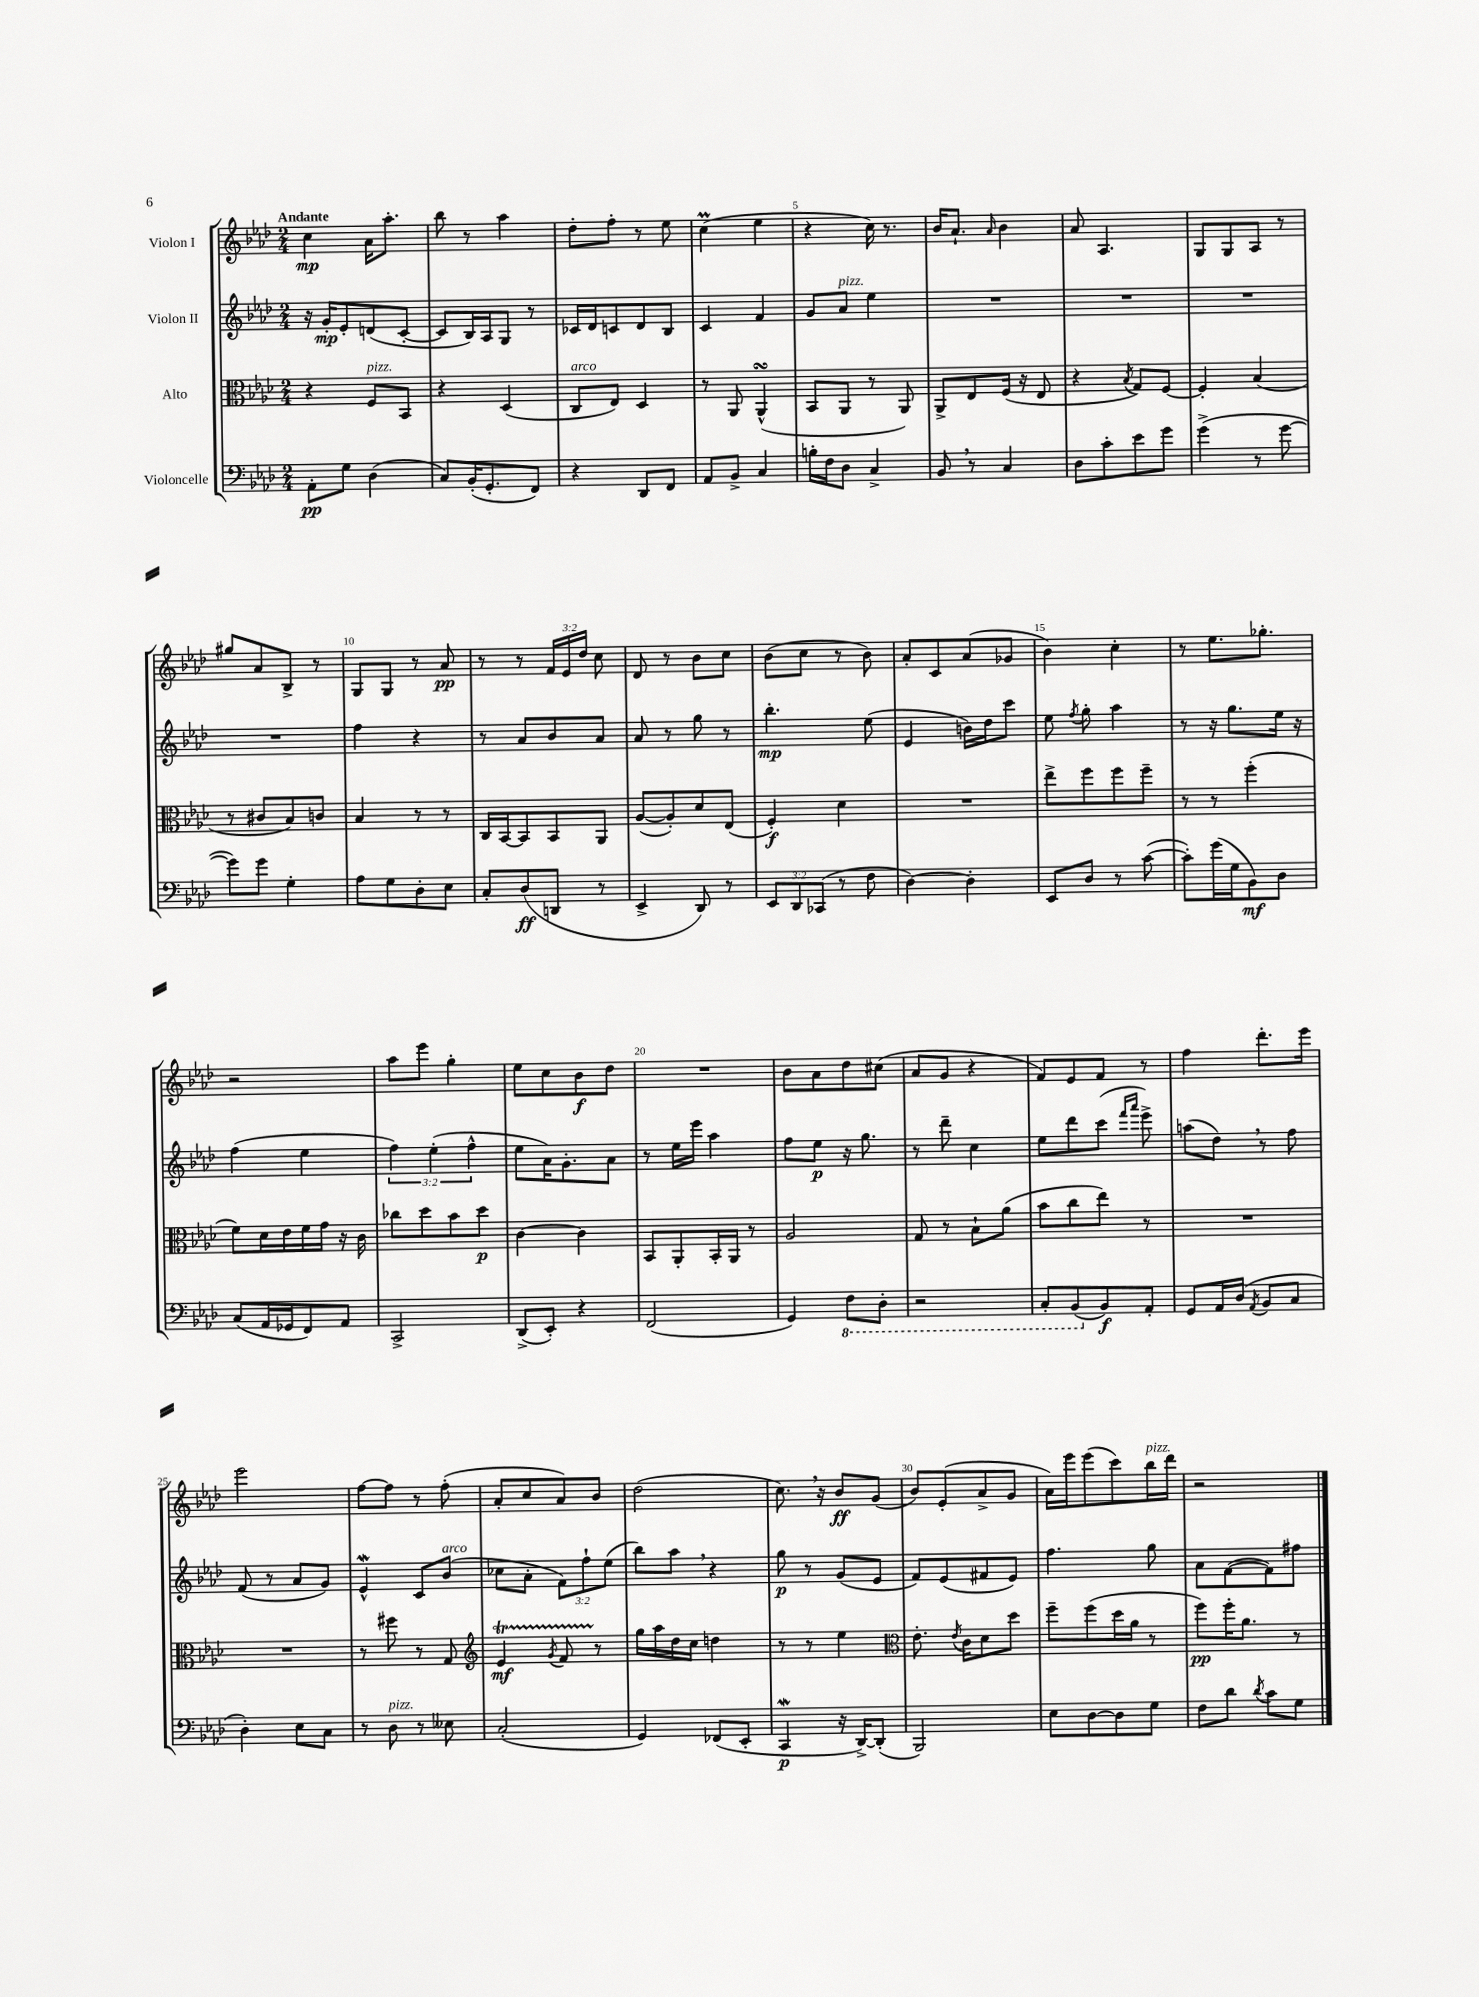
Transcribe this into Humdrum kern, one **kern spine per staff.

**kern	**dynam	**kern	**dynam	**kern	**dynam	**kern	**dynam
*part4	*part4	*part3	*part3	*part2	*part2	*part1	*part1
*staff4	*staff4	*staff3	*staff3	*staff2	*staff2	*staff1	*staff1
*I"Violoncelle	*	*I"Alto	*	*I"Violon II	*	*I"Violon I	*
*clefF4	*	*clefC3	*	*clefG2	*	*clefG2	*
*k[b-e-a-d-]	*	*k[b-e-a-d-]	*	*k[b-e-a-d-]	*	*k[b-e-a-d-]	*
*M2/4	*	*M2/4	*	*M2/4	*	*M2/4	*
=1	=1	=1	=1	=1	=1	=1	=1
!	!	!	!	!	!	!LO:TX:a:B:t=Andante	!
8AA-'\L	pp	4r	.	16r	.	4cc\	mp
.	.	.	.	16g'/KL	mp	.	.
8G\J	.	.	.	8e-'/	.	.	.
!	!	!LO:TX:a:i:t=pizz.	!	!	!	!	!
(4D-\	.	8F/L	.	(8dn/	.	16a-\KL	.
.	.	.	.	.	.	8.aa-'\J	.
.	.	8BB-/J	.	[8c'/J	.	.	.
=2	=2	=2	=2	=2	=2	=2	=2
8C/L)	.	4r	.	8c/L]	.	8bb-\	.
(16BB-'/K	.	.	.	16B-/L)	.	8r	.
8.GG'/	.	.	.	16A-/J	.	.	.
.	.	(4D-/	.	8G/J	.	4aa-\	.
8FF/J)	.	.	.	8r	.	.	.
=3	=3	=3	=3	=3	=3	=3	=3
!	!	!LO:TX:a:i:t=arco	!	!	!	!	!
4r	.	8C/L	.	16c-X/LL	.	8dd-'\L	.
.	.	.	.	16d-/J	.	.	.
.	.	8E-/J)	.	8cn/	.	8ff'\J	.
8DD-/L	.	4D-/	.	8d-/	.	8r	.
8FF/J	.	.	.	8B-/J	.	8ee-\	.
=4	=4	=4	=4	=4	=4	=4	=4
8AA-/L	.	8r	.	4c/	.	(4ccm\	.
8BB-^/J	.	8AA-/	.	.	.	.	.
4C/	.	(4AA-sSSs^^/	.	4f/	.	4ee-\	.
=5	=5	=5	=5	=5	=5	=5	=5
16Bn'\LL	.	8BB-/L	.	8g/L	.	4r	.
16F\J	.	.	.	.	.	.	.
!	!	!	!	!LO:TX:a:i:t=pizz.	!	!	!
8D-\J	.	8AA-/J	.	8a-/J	.	.	.
4C^/	.	8r	.	4ee-\	.	16cc\)	.
.	.	.	.	.	.	8.r	.
.	.	8AA-/)	.	.	.	.	.
=6	=6	=6	=6	=6	=6	=6	=6
8BB-,/	.	8AA-^/L	.	2r	.	16b-/KL	.
.	.	.	.	.	.	8.a-`/J	.
8r	.	8E-/	.	.	.	.	.
.	.	.	.	.	.	16qqa-/	.
4C/	.	(16F/Jk	.	.	.	4b-\	.
.	.	16r	.	.	.	.	.
.	.	8E-/	.	.	.	.	.
=7	=7	=7	=7	=7	=7	=7	=7
8D-\L	.	4r	.	2r	.	8a-/	.
8c'\	.	.	.	.	.	4.A-/	.
.	.	8qB-/	.	.	.	.	.
8e-\	.	8G/L)	.	.	.	.	.
8g\J	.	[8F/J	.	.	.	.	.
=8	=8	=8	=8	=8	=8	=8	=8
(4g^\	.	4F'/]	.	2r	.	8G/L	.
.	.	.	.	.	.	8G/	.
8r	.	(4B-/	.	.	.	8A-/J	.
[8g\	.	.	.	.	.	8r	.
!!LO:LB:g=z
=9	=9	=9	=9	=9	=9	=9	=9
8g\L])	.	8r	.	2r	.	8gg#X/L	.
8g\J	.	8c#X/L	.	.	.	8a-/	.
4G'\	.	8B-/)	.	.	.	8B-^/J	.
.	.	8cn/J	.	.	.	8r	.
=10	=10	=10	=10	=10	=10	=10	=10
8A-\L	.	4B-/	.	4ff\	.	8G/L	.
8G\	.	.	.	.	.	8G/J	.
8D-'\	.	8r	.	4r	.	8r	.
8E-\J	.	8r	.	.	.	8a-/	pp
=11	=11	=11	=11	=11	=11	=11	=11
8C'/L	.	16C/LL	.	8r	.	8r	.
.	.	[16BB-/J	.	.	.	.	.
(8D-/	ff	8BB-/]	.	8a-/L	.	8r	.
8DDn/J	.	8BB-/	.	8b-/	.	24f/LL	.
.	.	.	.	.	.	24e-/	.
.	.	.	.	.	.	24dd-/JJ	.
8r	.	8AA-/J	.	8a-/J	.	8cc\	.
=12	=12	=12	=12	=12	=12	=12	=12
4EE-^/	.	([8A-/L	.	8a-/	.	8d-/	.
.	.	8A-'/])	.	8r	.	8r	.
8DD-/)	.	8d-/	.	8gg\	.	8b-\L	.
8r	.	(8E-/J	.	8r	.	8cc\J	.
=13	=13	=13	=13	=13	=13	=13	=13
12EE-/L	.	4F'/)	f	4.bb-'\	mp	(8b-\L	.
12DD-/	.	.	.	.	.	.	.
.	.	.	.	.	.	8cc\J	.
(12CC-X/J	.	.	.	.	.	.	.
8r	.	4d-\	.	.	.	8r	.
8F\	.	.	.	(8ee-\	.	8b-\)	.
=14	=14	=14	=14	=14	=14	=14	=14
[4D-\)	.	2r	.	4e-/	.	8a-'/L	.
.	.	.	.	.	.	8c/	.
4D-'\]	.	.	.	16bn\LL)	.	(8a-/	.
.	.	.	.	16dd-\J	.	.	.
.	.	.	.	8ccc\J	.	8g-X/J	.
=15	=15	=15	=15	=15	=15	=15	=15
8EE-/L	.	8ee-^\L	.	8ee-\	.	4b-\)	.
.	.	.	.	8qff/	.	.	.
8D-/J	.	8ff\	.	8gg'\	.	.	.
8r	.	8ff\	.	4aa-\	.	4cc'\	.
([8c\	.	8ff~\J	.	.	.	.	.
=16	=16	=16	=16	=16	=16	=16	=16
8c'\L])	.	8r	.	8r	.	8r	.
(16g\L	.	8r	.	16r	.	8.ee-\L	.
16G\J	.	.	.	8.gg\L	.	.	.
8BB-\)	mf	(4ff'\	.	.	.	.	.
.	.	.	.	.	.	8.gg-X'\J	.
8D-\J	.	.	.	16ee-\Jk	.	.	.
.	.	.	.	16r	.	.	.
!!LO:LB:g=z
=17	=17	=17	=17	=17	=17	=17	=17
(8C/L	.	8f\L)	.	(4ff\	.	2r	.
16AA-/L	.	16d-\L	.	.	.	.	.
16GG-X/J	.	16e-\	.	.	.	.	.
8FF/)	.	16f\	.	4ee-\	.	.	.
.	.	16g\JJ	.	.	.	.	.
8AA-/J	.	16r	.	.	.	.	.
.	.	16c\	.	.	.	.	.
=18	=18	=18	=18	=18	=18	=18	=18
2CC^/	.	8cc-X\L	.	6ff\)	.	8aa-\L	.
.	.	8dd-\	.	.	.	8eee-\J	.
.	.	.	.	(6ee-'\	.	.	.
.	.	8b-\	.	.	.	4gg'\	.
.	.	.	.	6ff^^\	.	.	.
.	.	8dd-\J	p	.	.	.	.
=19	=19	=19	=19	=19	=19	=19	=19
(8DD-^/L	.	[4c\	.	8ee-\L	.	8ee-\L	.
8EE-'/J)	.	.	.	16a-\K)	.	8cc\	.
.	.	.	.	8.g'\	.	.	.
4r	.	4c\]	.	.	.	8b-\	f
.	.	.	.	8a-\J	.	8dd-\J	.
=20	=20	=20	=20	=20	=20	=20	=20
(2FF/	.	8BB-/L	.	8r	.	2r	.
.	.	8AA-'/	.	16ee-\LL	.	.	.
.	.	.	.	16eee-\JJ	.	.	.
.	.	16BB-'/L	.	4aa-\	.	.	.
.	.	16AA-/JJ	.	.	.	.	.
.	.	8r	.	.	.	.	.
=21	=21	=21	=21	=21	=21	=21	=21
4GG/)	.	2A-/	.	8ff\L	.	8b-\L	.
.	.	.	.	8ee-\J	p	8a-\	.
*8ba	*	*	*	*	*	*	*
8FF\L	.	.	.	16r	.	8dd-\	.
.	.	.	.	8.gg\	.	.	.
8DD-'\J	.	.	.	.	.	(8cc#X\J	.
=22	=22	=22	=22	=22	=22	=22	=22
2r	.	8G/	.	8r	.	8a-/L	.
.	.	8r	.	8ddd-~\	.	8g/J	.
.	.	8B-`\L	.	4cc\	.	4r	.
.	.	(8a-\J	.	.	.	.	.
=23	=23	=23	=23	=23	=23	=23	=23
8CC'/L	.	8b-\L	.	8ee-\L	.	8f/L)	.
(8BBB-/	.	8cc\	.	8ddd-\	.	8e-/	.
*X8ba	*	*	*	*	*	*	*
8BB-/)	f	8ee-\J)	.	(8ccc\J	.	8f/J	.
.	.	.	.	16qqfff/LL	.	.	.
.	.	.	.	16qqaaa-/JJ	.	.	.
8AA-'/J	.	8r	.	8eee-^\)	.	8r	.
=24	=24	=24	=24	=24	=24	=24	=24
8GG/L	.	2r	.	(8aan\L	.	4ff\	.
16AA-/L	.	.	.	8dd-,\J)	.	.	.
(16D-/JJ	.	.	.	.	.	.	.
8qAA-/	.	.	.	.	.	.	.
8BB-/L	.	.	.	8r	.	8.ddd-'\L	.
8C/J	.	.	.	8ff\	.	.	.
.	.	.	.	.	.	16eee-\Jk	.
!!LO:LB:g=z
=25	=25	=25	=25	=25	=25	=25	=25
4D-'\)	.	2r	.	(8f/	.	2eee-\	.
.	.	.	.	8r	.	.	.
8E-\L	.	.	.	8a-/L	.	.	.
8C\J	.	.	.	8g/J)	.	.	.
=26	=26	=26	=26	=26	=26	=26	=26
8r	.	8r	.	4e-W^^/	.	[8ff\L	.
!LO:TX:a:i:t=pizz.	!	!	!	!	!	!	!
8D-\	.	8ff#X\	.	.	.	8ff\J]	.
8r	.	8r	.	8c/L	.	8r	.
!	!	!	!	!LO:TX:a:i:t=arco	!	!	!
8E--X\	.	8G/	.	(8b-/J	.	(8ff'\	.
=27	=27	=27	=27	=27	=27	=27	=27
*	*	*clefG2	*	*	*	*	*
(2C'/	.	4e-T/	mf	8cc-X\L	.	8a-'/L	.
.	.	.	.	8a-'\J	.	8cc/	.
.	.	8qg/	.	.	.	.	.
.	.	8fTTT/	.	12f\L)	.	8a-/)	.
.	.	.	.	12ff`\	.	.	.
.	.	8r	.	.	.	8b-/J	.
.	.	.	.	(12ee-\J	.	.	.
=28	=28	=28	=28	=28	=28	=28	=28
4GG/)	.	16gg\LL	.	8bb-\L)	.	(2dd-\	.
.	.	16aa-\	.	.	.	.	.
.	.	16dd-\	.	8aa-,\J	.	.	.
.	.	16cc\JJ	.	.	.	.	.
(8FF-X/L	.	4ddn\	.	4r	.	.	.
8EE-'/J	.	.	.	.	.	.	.
=29	=29	=29	=29	=29	=29	=29	=29
4CCW/	p	8r	.	8gg\	p	8.cc,\)	.
.	.	8r	.	8r	.	.	.
.	.	.	.	.	.	16r	.
16r	.	4ee-\	.	(8g/L	.	8b-/L	ff
[16DD-^/KL)	.	.	.	.	.	.	.
(8DD-'/J]	.	.	.	8e-/J	.	(8g/J	.
=30	=30	=30	=30	=30	=30	=30	=30
*	*	*clefC3	*	*	*	*	*
2BBB-/)	.	8.e-'\	.	8f/L)	.	8b-/L)	.
.	.	.	.	(8e-/	.	(8e-'/	.
.	.	8qe-/	.	.	.	.	.
.	.	16c\KL	.	.	.	.	.
.	.	8d-\	.	8f#X/	.	8a-^/	.
.	.	8dd-\J	.	8e-/J)	.	8g/J	.
=31	=31	=31	=31	=31	=31	=31	=31
8E-\L	.	8ff~\L	.	4.ff\	.	16a-\LL)	.
.	.	.	.	.	.	16eee-\J	.
[8D-\	.	(8ff\	.	.	.	(8eee-\	.
8D-\]	.	16dd-\L	.	.	.	8ccc\)	.
.	.	16a-\JJ	.	.	.	.	.
!	!	!	!	!	!	!LO:TX:a:i:t=pizz.	!
8G\J	.	8r	.	8gg\	.	16bb-\L	.
.	.	.	.	.	.	16ddd-\JJ	.
=32	=32	=32	=32	=32	=32	=32	=32
8F\L	.	8ff\L)	pp	8a-\L	.	2r	.
8d-\J	.	16ff'\K	.	([8f\	.	.	.
.	.	8.a-\J	.	.	.	.	.
8qd-/	.	.	.	.	.	.	.
8c\L	.	.	.	8f\])	.	.	.
8G\J	.	8r	.	8ff#X\J	.	.	.
==	==	==	==	==	==	==	==
*-	*-	*-	*-	*-	*-	*-	*-
